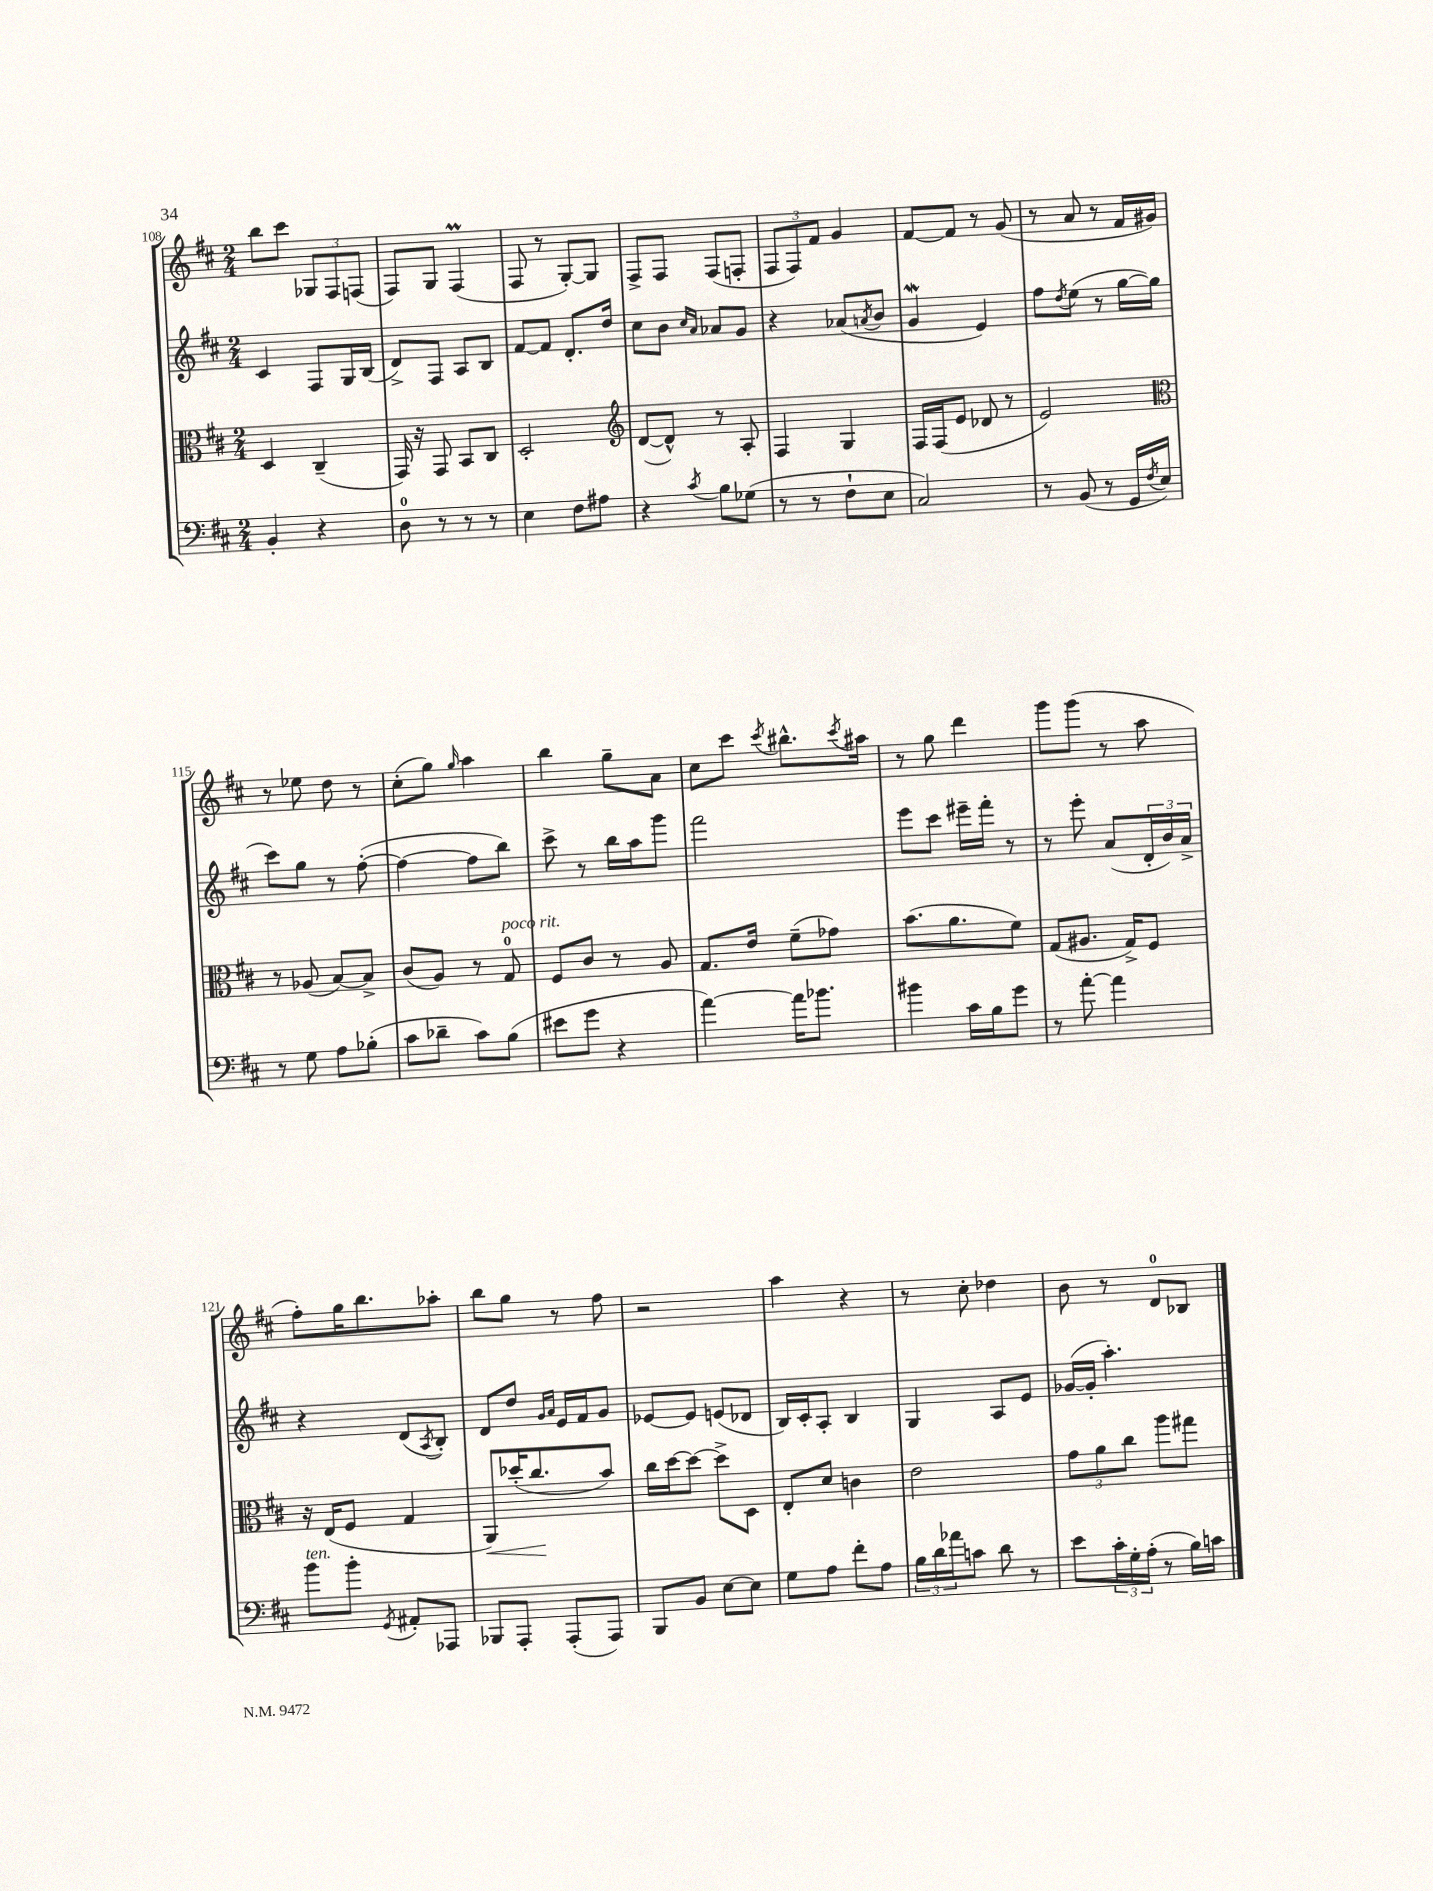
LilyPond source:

<<
\new StaffGroup <<
\new Staff = "s0" {
    \clef treble \key d \major \numericTimeSignature \time 2/4
    b''8 cis'''8 \tuplet 3/2 { ges8 fis8 f8( } |
    fis8) g8 fis4\prall( |
    fis8 r8 g8~-.) g8 |
    fis8-> fis8 fis8( f8-. |
    \tuplet 3/2 { fis8 fis8) fis'8 } g'4 |
    fis'8~ fis'8 r8 g'8( |
    r8 a'8 r8 fis'16 gis'16) |
    r8 ees''8 d''8 r8 |
    cis''8-.( g''8) \grace { g''16 } a''4 |
    b''4 g''8-- a'8 |
    cis''8 cis'''8 \acciaccatura { cis'''8 } bis''8.-^ \acciaccatura { cis'''8 } ais''16 |
    r8 g''8 d'''4 |
    g'''8 g'''8( r8 a''8 |
    fis''8-.) g''16 b''8. aes''8-. |
    b''8 g''8 r8 fis''8 |
    r2 |
    a''4 r4 |
    r8 cis''8-. des''4 |
    b'8 r8 d'8-0 bes8 \bar "|." |
}
\new Staff = "s1" {
    \clef treble \key d \major \numericTimeSignature \time 2/4
    cis'4 fis8 g16 b16( |
    d'8->) fis8 a8 b8 |
    fis'8~ fis'8 d'8.-. d''16 |
    cis''8 b'8 \grace { cis''16 a'16 } aes'8 g'8 |
    r4 aes'8( \acciaccatura { a'8 } b'8 |
    g'4\mordent e'4) |
    fis''8 \acciaccatura { d''8 } e''8( r8 g''16~ g''16 |
    cis'''8) g''8 r8 fis''8~-.( |
    fis''4~ fis''8 b''8) |
    cis'''8-> r8 b''16 a''16 g'''8 |
    fis'''2 |
    e'''8 cis'''8 eis'''16-- fis'''16-. r8 |
    r8 e'''8-. a'8( \tuplet 3/2 { d'16-. b'16) a'16-> } |
    r4 d'8( \acciaccatura { a8 } b8-.) |
    d'8 d''8 \grace { g'16 a'16 } e'16 fis'16 g'8 |
    ees'8~ ees'8 e'8( des'8 |
    b16) cis'16-. a8-. b4 |
    g4 a8 e'8 |
    ges'16~( ges'16-. a''4.-.) \bar "|." |
}
\new Staff = "s2" {
    \clef alto \key d \major \numericTimeSignature \time 2/4
    d4 cis4--( |
    g,16) r16 g,8 b,8 cis8 |
    d2-. |
    \clef treble d'8~( d'8-^) r8 a8-. |
    fis4 g4 |
    fis16 fis16( e'8 des'8 r8 |
    e'2) |
    \clef alto r8 aes8( b8~) b8-> |
    cis'8( a8) r8 g8-0^\markup { \italic "poco rit." } |
    fis8 cis'8 r8 a8 |
    g8. e'16 fis'8--( ges'8) |
    b'8.( a'8. fis'8) |
    g8( ais8. g16->) fis8 |
    r16 e16( fis8 g4 |
    a,8\<) des''16-.( cis''8.\! b'8) |
    cis''16 d''16~ d''8~ d''8-> d8 |
    e8-. d'8 c'4 |
    e'2 |
    \tuplet 3/2 { g'8 a'8 cis''8 } a''8 gis''8 \bar "|." |
}
\new Staff = "s3" {
    \clef bass \key d \major \numericTimeSignature \time 2/4
    b,4-. r4 |
    d8-0 r8 r8 r8 |
    e4 fis8 ais8 |
    r4 \acciaccatura { cis'8 } b8 ges8( |
    r8 r8 fis8-! e8 |
    cis2) |
    r8 b,8( r8 g,16 \acciaccatura { fis8 } e16) |
    r8 g8 a8 bes8-.( |
    cis'8 des'8-- cis'8) b8( |
    eis'8 g'8 r4 |
    a'4~) a'16 bes'8. |
    bis'4 cis'16 b16 g'8 |
    r8 a'8~-. a'4 |
    b'8^\markup { \italic "ten." } b'8-. \acciaccatura { g,8 } ais,8-. aes,,8 |
    bes,,8 a,,8-. a,,8-.( a,,8) |
    b,,8 b,8 e8~ e8 |
    g8 a8 fis'8-. a8 |
    \tuplet 3/2 { b16 d'16 aes'16 } c'8 d'8 r8 |
    e'8 \tuplet 3/2 { cis'16-. g16-. a16-.( } r8 b16) c'16 \bar "|." |
}
>>
>>
\layout { \context { \Score currentBarNumber = #108 } }
